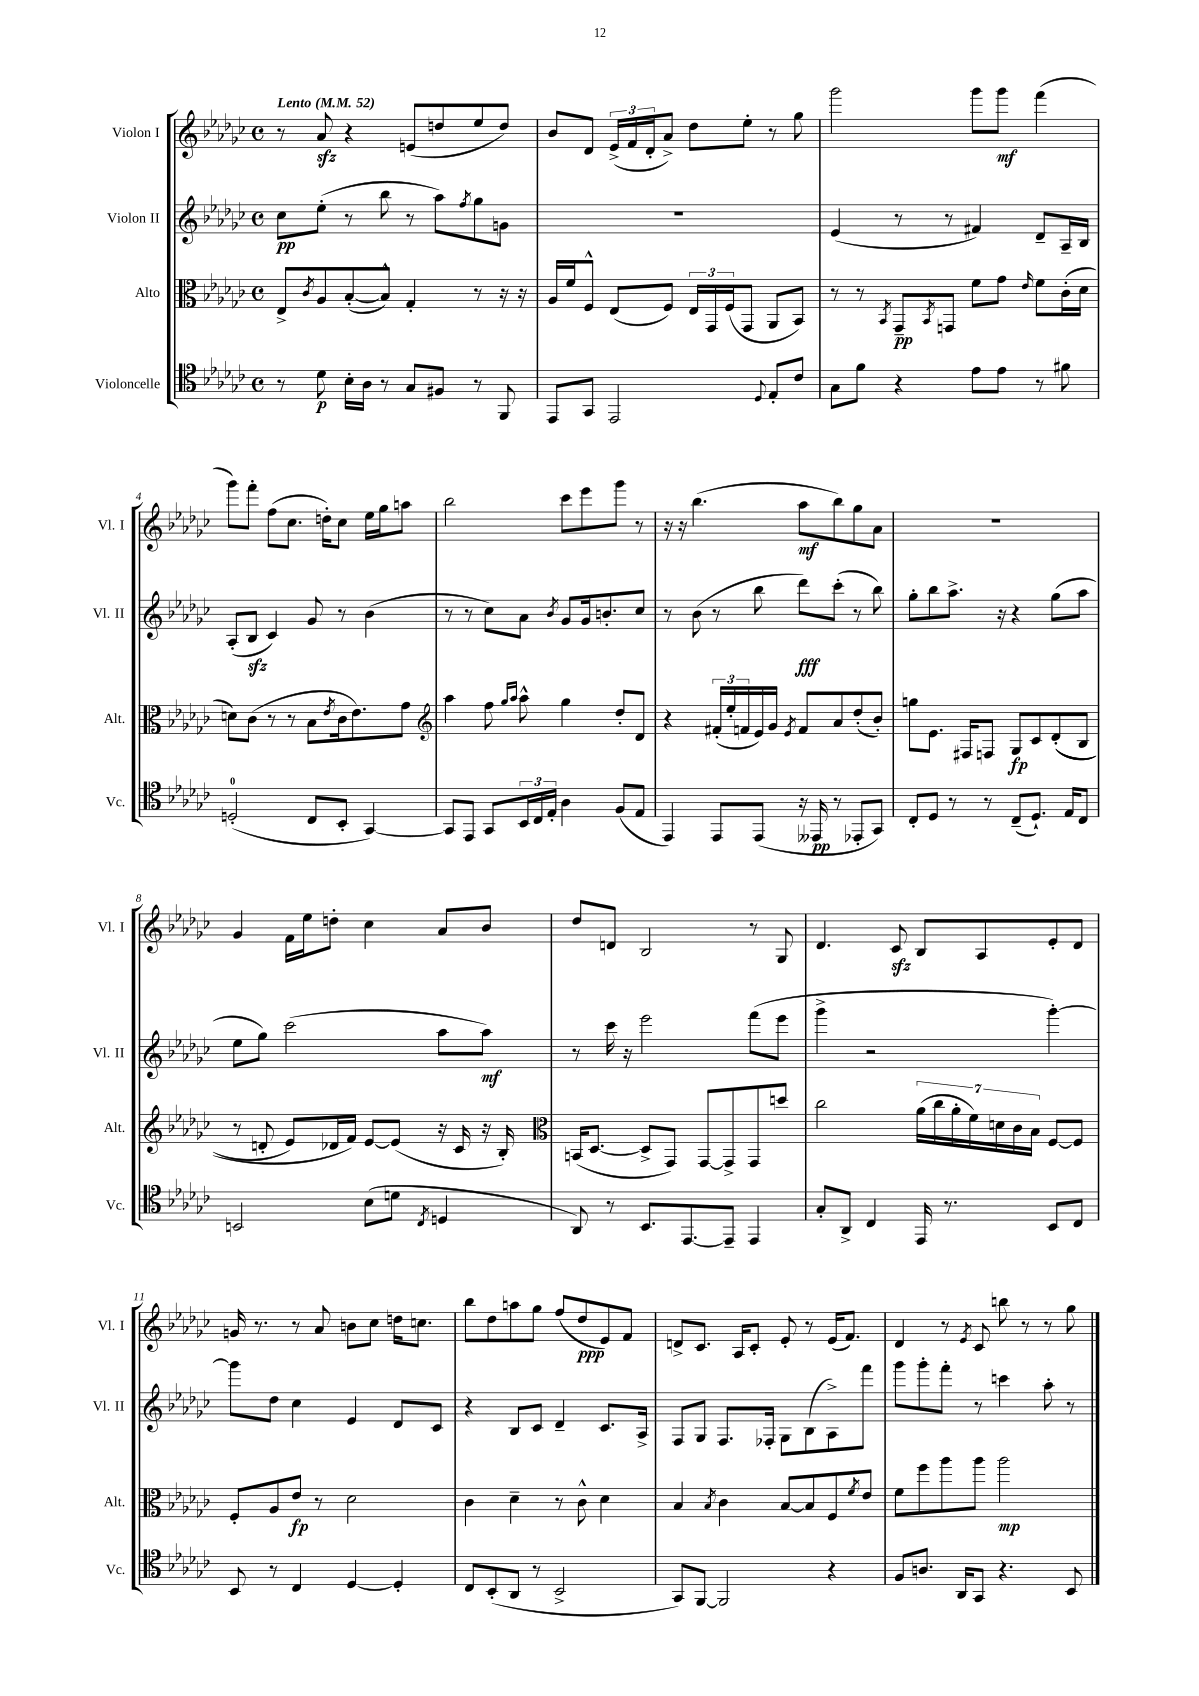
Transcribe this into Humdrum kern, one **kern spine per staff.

**kern	**dynam	**kern	**dynam	**kern	**dynam	**kern	**dynam
*part4	*part4	*part3	*part3	*part2	*part2	*part1	*part1
*staff4	*staff4	*staff3	*staff3	*staff2	*staff2	*staff1	*staff1
*I"Violoncelle	*	*I"Alto	*	*I"Violon II	*	*I"Violon I	*
*I'Vc.	*	*I'Alt.	*	*I'Vl. II	*	*I'Vl. I	*
*clefC4	*	*clefC3	*	*clefG2	*	*clefG2	*
*k[b-e-a-d-g-c-]	*	*k[b-e-a-d-g-c-]	*	*k[b-e-a-d-g-c-]	*	*k[b-e-a-d-g-c-]	*
*M4/4	*	*M4/4	*	*M4/4	*	*M4/4	*
*met(c)	*	*met(c)	*	*met(c)	*	*met(c)	*
*MM52	*	*MM52	*	*MM52	*	*MM52	*
=1	=1	=1	=1	=1	=1	=1	=1
!	!	!	!	!	!	!LO:TX:a:B:t=Lento	!
8r	.	8E-^/L	.	8cc-\L	pp	8r	.
.	.	8qc-/	.	.	.	.	.
8d-\	p	8A-/	.	(8ee-'\J	.	8a-zz/	.
16B-'\LL	.	([8B-'/	.	8r	.	4r	.
16A-\JJ	.	.	.	.	.	.	.
8r	.	8B-^^/J])	.	8bb-\	.	.	.
8G-/L	.	4G-'/	.	8r	.	(8en/L	.
8F#X/J	.	.	.	8aa-\L)	.	8ddn/	.
.	.	.	.	8qff/	.	.	.
8r	.	8r	.	8gg-\	.	8ee-/	.
8FF/	.	16r	.	8gn\J	.	8dd/J)	.
.	.	16r	.	.	.	.	.
=2	=2	=2	=2	=2	=2	=2	=2
8EE-/L	.	16A-/LL	.	1r	.	8b-/L	.
.	.	16f/J	.	.	.	.	.
8GG-/J	.	8F^^/J	.	.	.	8d-/J	.
2EE-/	.	(8E-/L	.	.	.	(24e-^/LL	.
.	.	.	.	.	.	24f/	.
.	.	.	.	.	.	24d-'/J	.
.	.	8F/J)	.	.	.	8a-^/J)	.
.	.	24E-/LL	.	.	.	8dd-\L	.
.	.	24GG-/	.	.	.	.	.
.	.	(24F/J	.	.	.	.	.
.	.	8GG-/J	.	.	.	8ee-'\J	.
8qqD-/	.	.	.	.	.	.	.
8E-'/L	.	8AA-/L	.	.	.	8r	.
8c-/J	.	8BB-/J)	.	.	.	8gg-\	.
=3	=3	=3	=3	=3	=3	=3	=3
8G-\L	.	8r	.	(4e-/	.	2ggg-\	.
8f\J	.	8r	.	.	.	.	.
.	.	8qBB-/	.	.	.	.	.
4r	.	8GG-~/L	pp	8r	.	.	.
.	.	8qBB-/	.	.	.	.	.
.	.	8GGn/J	.	8r	.	.	.
8e-\L	.	8f\L	.	4f#X/)	.	8ggg-\L	.
8e-\J	.	8g-\J	.	.	.	8ggg-\J	mf
.	.	16qqe-/	.	.	.	.	.
8r	.	8f\L	.	8d-~/L	.	(4fff\	.
8f#X\	.	(16c-'\L	.	16A-~/L	.	.	.
.	.	16d-\JJ	.	16B-/JJ	.	.	.
!!LO:LB:g=z
=4	=4	=4	=4	=4	=4	=4	=4
(2Dn'/	.	8dn\L)	.	(8A-'/L	.	8ggg-\L)	.
.	.	(8c-\J	.	8B-zz/J	.	8fff'\J	.
.	.	8r	.	4c-/)	.	(8ff\L	.
.	.	8r	.	.	.	8.cc-\J	.
8C-/L	.	8B-\L	.	8g-/	.	.	.
.	.	.	.	.	.	16ddn'\KL)	.
.	.	8qe-/	.	.	.	.	.
8BB-'/J	.	16c-\k	.	8r	.	8cc-\J	.
.	.	8.e-\)	.	.	.	.	.
[4GG-/)	.	.	.	(4b-\	.	16ee-\LL	.
.	.	.	.	.	.	16gg-\J	.
.	.	8g-\J	.	.	.	8aan\J	.
=5	=5	=5	=5	=5	=5	=5	=5
*	*	*clefG2	*	*	*	*	*
8GG-/L]	.	4aa-\	.	8r	.	2bb-\	.
8EE-/J	.	.	.	8r	.	.	.
8GG-/L	.	8ff\	.	8cc-\L)	.	.	.
.	.	16qqgg-/LL	.	.	.	.	.
.	.	16qqaa-/JJ	.	.	.	.	.
24BB-/L	.	8aa-^^\	.	8a-\J	.	.	.
24C-/	.	.	.	.	.	.	.
24E-'/JJ	.	.	.	.	.	.	.
.	.	.	.	8qb-/	.	.	.
4A-\	.	4gg-\	.	8g-/L	.	8ccc-\L	.
.	.	.	.	16g-/k	.	8eee-\	.
.	.	.	.	8.bn'/	.	.	.
(8F/L	.	8dd-'/L	.	.	.	8ggg-\J	.
8E-/J	.	8d-/J	.	8cc-/J	.	8r	.
=6	=6	=6	=6	=6	=6	=6	=6
4EE-/)	.	4r	.	8r	.	16r	.
.	.	.	.	.	.	16r	.
.	.	.	.	(8b-\	.	(4.bb-\	.
8EE-/L	.	(24f#X'/LL	.	8r	.	.	.
.	.	24ee-'/	.	.	.	.	.
.	.	24fn/	.	.	.	.	.
(8EE-/J	.	16e-/)	.	8bb-\	.	.	.
.	.	16g-/JJ	.	.	.	.	.
.	.	8qe-/	.	.	.	.	.
16r	.	8f/L	.	8ddd-\L)	fff	8aa-\L	mf
16EE--X/	pp	.	.	.	.	.	.
8r	.	8a-/	.	(8ccc-'\J	.	8bb-\)	.
8EE-X'/L	.	(8dd-'/	.	8r	.	8gg-\	.
8GG-/J)	.	8b-'/J)	.	8bb-\)	.	8a-\J	.
=7	=7	=7	=7	=7	=7	=7	=7
8C-'/L	.	8ggn\L	.	8gg-'\L	.	1r	.
8D-/J	.	8.e-\J	.	8bb-\	.	.	.
8r	.	.	.	8.aa-^\J	.	.	.
.	.	16F#X/KL	.	.	.	.	.
8r	.	8Fn/J	.	.	.	.	.
.	.	.	.	16r	.	.	.
(8C-~/L	.	8G-/L	fp	4r	.	.	.
8.D-`/J)	.	8c-/	.	.	.	.	.
.	.	((8d-'/	.	(8gg-\L	.	.	.
16E-/KL	.	.	.	.	.	.	.
8C-/J	.	8B-/J	.	8aa-\J	.	.	.
!!LO:LB:g=z
=8	=8	=8	=8	=8	=8	=8	=8
2BBn/	.	8r	.	8ee-\L	.	4g-/	.
.	.	8dn'/	.	8gg-\J)	.	.	.
.	.	8e-/L)	.	(2ccc-\	.	16f\LL	.
.	.	.	.	.	.	16ee-\J	.
.	.	16d-X/L	.	.	.	8ddn'\J	.
.	.	16f/JJ)	.	.	.	.	.
(8B-\L	.	[8e-/L	.	.	.	4cc-\	.
8dn\J	.	(8e-/J]	.	.	.	.	.
8qC-/	.	.	.	.	.	.	.
4Dn/	.	16r	.	8aa-\L	.	8a-/L	.
.	.	16c-/	.	.	.	.	.
.	.	16r	.	8aa-\J)	mf	8b-/J	.
.	.	16B-'/)	.	.	.	.	.
=9	=9	=9	=9	=9	=9	=9	=9
*	*	*clefC3	*	*	*	*	*
8AA-/)	.	(16BBn/KL	.	8r	.	8dd-/L	.
.	.	[8.D-/J	.	.	.	.	.
8r	.	.	.	16ccc-\	.	8dn/J	.
.	.	.	.	16r	.	.	.
8.BB-/L	.	8D-^/L]	.	2eee-\	.	2B-/	.
.	.	8GG-/J)	.	.	.	.	.
[8.EE-/	.	.	.	.	.	.	.
.	.	[8GG-/L	.	.	.	.	.
8EE-~/J]	.	8GG-^/]	.	.	.	.	.
4EE-/	.	8GG-/	.	(8fff\L	.	8r	.
.	.	8ddn/J	.	8eee-\J	.	8G-/	.
=10	=10	=10	=10	=10	=10	=10	=10
8G-'/L	.	2cc-\	.	4ggg-^\	.	4.d-/	.
8AA-^/J	.	.	.	.	.	.	.
4C-/	.	.	.	2r	.	.	.
.	.	.	.	.	.	8c-zz/	.
16EE-/	.	(28a-\LL	.	.	.	8B-/L	.
.	.	28cc-\	.	.	.	.	.
8.r	.	.	.	.	.	.	.
.	.	28a-'\	.	.	.	.	.
.	.	28f\)	.	.	.	.	.
.	.	.	.	.	.	8A-/	.
.	.	28dn\	.	.	.	.	.
.	.	28c-\	.	.	.	.	.
.	.	28B-\JJ	.	.	.	.	.
8BB-/L	.	[8F/L	.	[4ggg-'\)	.	8e-'/	.
8C-/J	.	8F/J]	.	.	.	8d-/J	.
!!LO:LB:g=z
=11	=11	=11	=11	=11	=11	=11	=11
8BB-/	.	8F'/L	.	8ggg-\L]	.	16gn/	.
.	.	.	.	.	.	8.r	.
8r	.	8A-/	.	8dd-\J	.	.	.
4C-/	.	8e-/J	fp	4cc-\	.	8r	.
.	.	8r	.	.	.	8a-/	.
[4D-/	.	2d-\	.	4e-/	.	8bn\L	.
.	.	.	.	.	.	8cc-\J	.
4D-'/]	.	.	.	8d-/L	.	16ddn\KL	.
.	.	.	.	.	.	8.ccn\J	.
.	.	.	.	8c-/J	.	.	.
=12	=12	=12	=12	=12	=12	=12	=12
8C-/L	.	4c-\	.	4r	.	8bb-\L	.
(8BB-'/	.	.	.	.	.	8dd-\	.
8AA-/J	.	4d-~\	.	8B-/L	.	8aan\	.
8r	.	.	.	8c-/J	.	8gg-\J	.
2BB-^/	.	8r	.	4d-~/	.	(8ff/L	.
.	.	8c-^^\	.	.	.	8dd-/	ppp
.	.	4d-\	.	8.c-/L	.	8e-/)	.
.	.	.	.	.	.	8f/J	.
.	.	.	.	16A-^/Jk	.	.	.
=13	=13	=13	=13	=13	=13	=13	=13
8GG-/L)	.	4B-/	.	8F/L	.	8dn^/L	.
[8FF/J	.	.	.	8G-/J	.	8.c-/J	.
.	.	8qB-/	.	.	.	.	.
2FF/]	.	4c-\	.	8.F/L	.	.	.
.	.	.	.	.	.	16A-/KL	.
.	.	.	.	.	.	8c-'/J	.
.	.	.	.	16F-X'/Jk	.	.	.
.	.	[8B-/L	.	8G-\L	.	8e-'/	.
.	.	8B-/]	.	(8B-\	.	8r	.
4r	.	8F/	.	8A-^\)	.	(16e-/KL	.
.	.	.	.	.	.	8.f/J)	.
.	.	8qf/	.	.	.	.	.
.	.	8e-/J	.	8fff\J	.	.	.
=14	=14	=14	=14	=14	=14	=14	=14
8F/L	.	8f\L	.	8ggg-\L	.	4d-/	.
8.An/J	.	8ff\	.	8ggg-'\	.	.	.
.	.	8aa-\	.	8fff'\J	.	8r	.
16AA-/KL	.	.	.	.	.	.	.
.	.	.	.	.	.	8qe-/	.
8GG-/J	.	8aa-\J	.	8r	.	8c-/	.
4.r	.	2aa-\	mp	4cccn\	.	8bbn\	.
.	.	.	.	.	.	8r	.
.	.	.	.	8aa-'\	.	8r	.
8BB-/	.	.	.	8r	.	8gg-\	.
==	==	==	==	==	==	==	==
*-	*-	*-	*-	*-	*-	*-	*-
